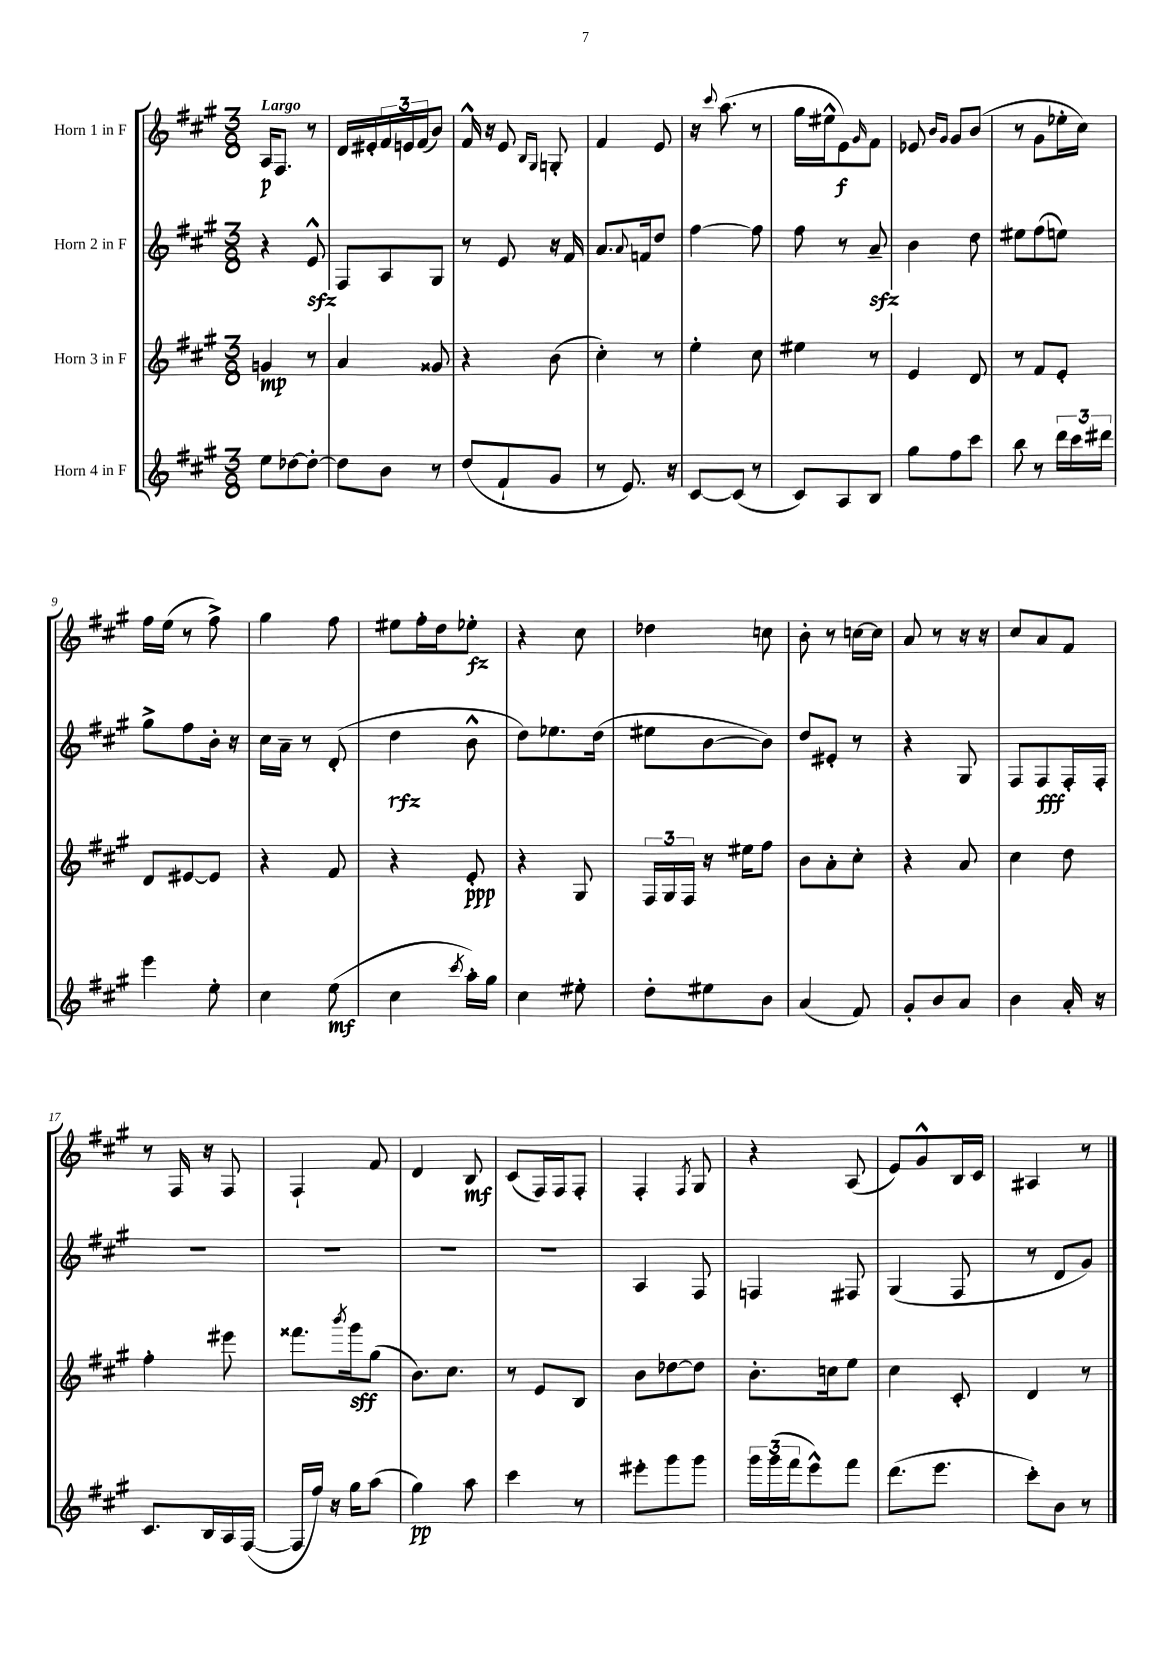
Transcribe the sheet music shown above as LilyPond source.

<<
\new StaffGroup <<
\new Staff = "s0" \with { instrumentName = "Horn 1 in F" } {
    \clef treble \key a \major \numericTimeSignature \time 3/8 \tempo "Largo"
    a16\p fis8. r8 |
    d'16 eis'16-. \tuplet 3/2 { fis'16 e'16 fis'16( } b'8) |
    fis'16-^ r16 e'8 \grace { b16 gis16 } g8-. |
    fis'4 e'8 |
    r16 \appoggiatura { cis'''8 } a''8.( r8 |
    gis''16 eis''16-^ e'8\f) \grace { gis'16 } fis'8 |
    ees'8 \grace { b'16 gis'16 } gis'8 b'8( |
    r8 gis'8 ees''16-. cis''16) |
    fis''16 e''16( r8 fis''8->) |
    gis''4 fis''8 |
    eis''8 fis''16-. d''16 ees''8-.\fz |
    r4 cis''8 |
    des''4 c''8 |
    b'8-. r8 c''16~ c''16 |
    a'8 r8 r16 r16 |
    cis''8 a'8 fis'8 |
    r8 fis16 r16 fis8 |
    fis4-! fis'8 |
    d'4 b8\mf |
    cis'8( fis16) fis16 fis8-. |
    fis4-. \acciaccatura { fis8 } gis8 |
    r4 a8( |
    e'8) gis'8-^ b16 cis'16 |
    ais4 r8 \bar "|." |
}
\new Staff = "s1" \with { instrumentName = "Horn 2 in F" } {
    \clef treble \key a \major \numericTimeSignature \time 3/8
    r4 e'8-^\sfz |
    fis8 a8 gis8 |
    r8 e'8 r16 fis'16 |
    a'8. \appoggiatura { a'8 } f'16 d''8 |
    fis''4~ fis''8 |
    fis''8 r8 a'8--\sfz |
    b'4 d''8 |
    eis''8 fis''8( e''8) |
    gis''8-> fis''8 b'16-. r16 |
    cis''16 a'16-- r8 d'8-.( |
    d''4\rfz b'8-^ |
    d''8) ees''8. d''16( |
    eis''8 b'8~ b'8) |
    d''8 eis'8-. r8 |
    r4 gis8 |
    fis8 fis8\fff fis16-. fis16-. |
    R4. |
    R4. |
    R4. |
    R4. |
    a4 fis8 |
    f4 fis8 |
    gis4( fis8 |
    r8 d'8 gis'8) \bar "|." |
}
\new Staff = "s2" \with { instrumentName = "Horn 3 in F" } {
    \clef treble \key a \major \numericTimeSignature \time 3/8
    g'4\mp r8 |
    a'4 gisis'8 |
    r4 b'8( |
    cis''4-.) r8 |
    e''4-. cis''8 |
    eis''4 r8 |
    e'4 d'8 |
    r8 fis'8 e'8-. |
    d'8 eis'8~ eis'8 |
    r4 fis'8 |
    r4 e'8-.\ppp |
    r4 gis8 |
    \tuplet 3/2 { fis16 gis16 fis16 } r16 eis''16 fis''8 |
    b'8 a'8-. cis''8-. |
    r4 a'8 |
    cis''4 d''8 |
    fis''4-. eis'''8 |
    fisis'''8. \acciaccatura { b'''8 } gis'''16\sff gis''8( |
    b'8.) cis''8. |
    r8 e'8 b8 |
    b'8 des''8~ des''8 |
    b'8.-. c''16 e''8 |
    cis''4 cis'8-. |
    d'4 r8 \bar "|." |
}
\new Staff = "s3" \with { instrumentName = "Horn 4 in F" } {
    \clef treble \key a \major \numericTimeSignature \time 3/8
    e''8 des''8~ des''8~-. |
    des''8 b'8 r8 |
    d''8( fis'8-! gis'8 |
    r8 e'8.) r16 |
    cis'8~ cis'8( r8 |
    cis'8) a8 b8 |
    gis''8 fis''8 cis'''8 |
    b''8 r8 \tuplet 3/2 { d'''16 cis'''16 dis'''16 } |
    e'''4 e''8-. |
    cis''4 e''8\mf( |
    cis''4 \acciaccatura { cis'''8 } a''16-.) gis''16 |
    cis''4 eis''8-. |
    d''8-. eis''8 b'8 |
    a'4( fis'8) |
    gis'8-. b'8 a'8 |
    b'4 a'16-. r16 |
    cis'8. b16 a16 fis16~( |
    fis16 fis''16) r16 gis''16 a''8( |
    gis''4\pp) a''8 |
    cis'''4 r8 |
    eis'''8-. gis'''8 gis'''8 |
    \tuplet 3/2 { gis'''16 gis'''16( fis'''16 } e'''8-^) fis'''8 |
    d'''8.( e'''8. |
    cis'''8-.) b'8 r8 \bar "|." |
}
>>
>>
